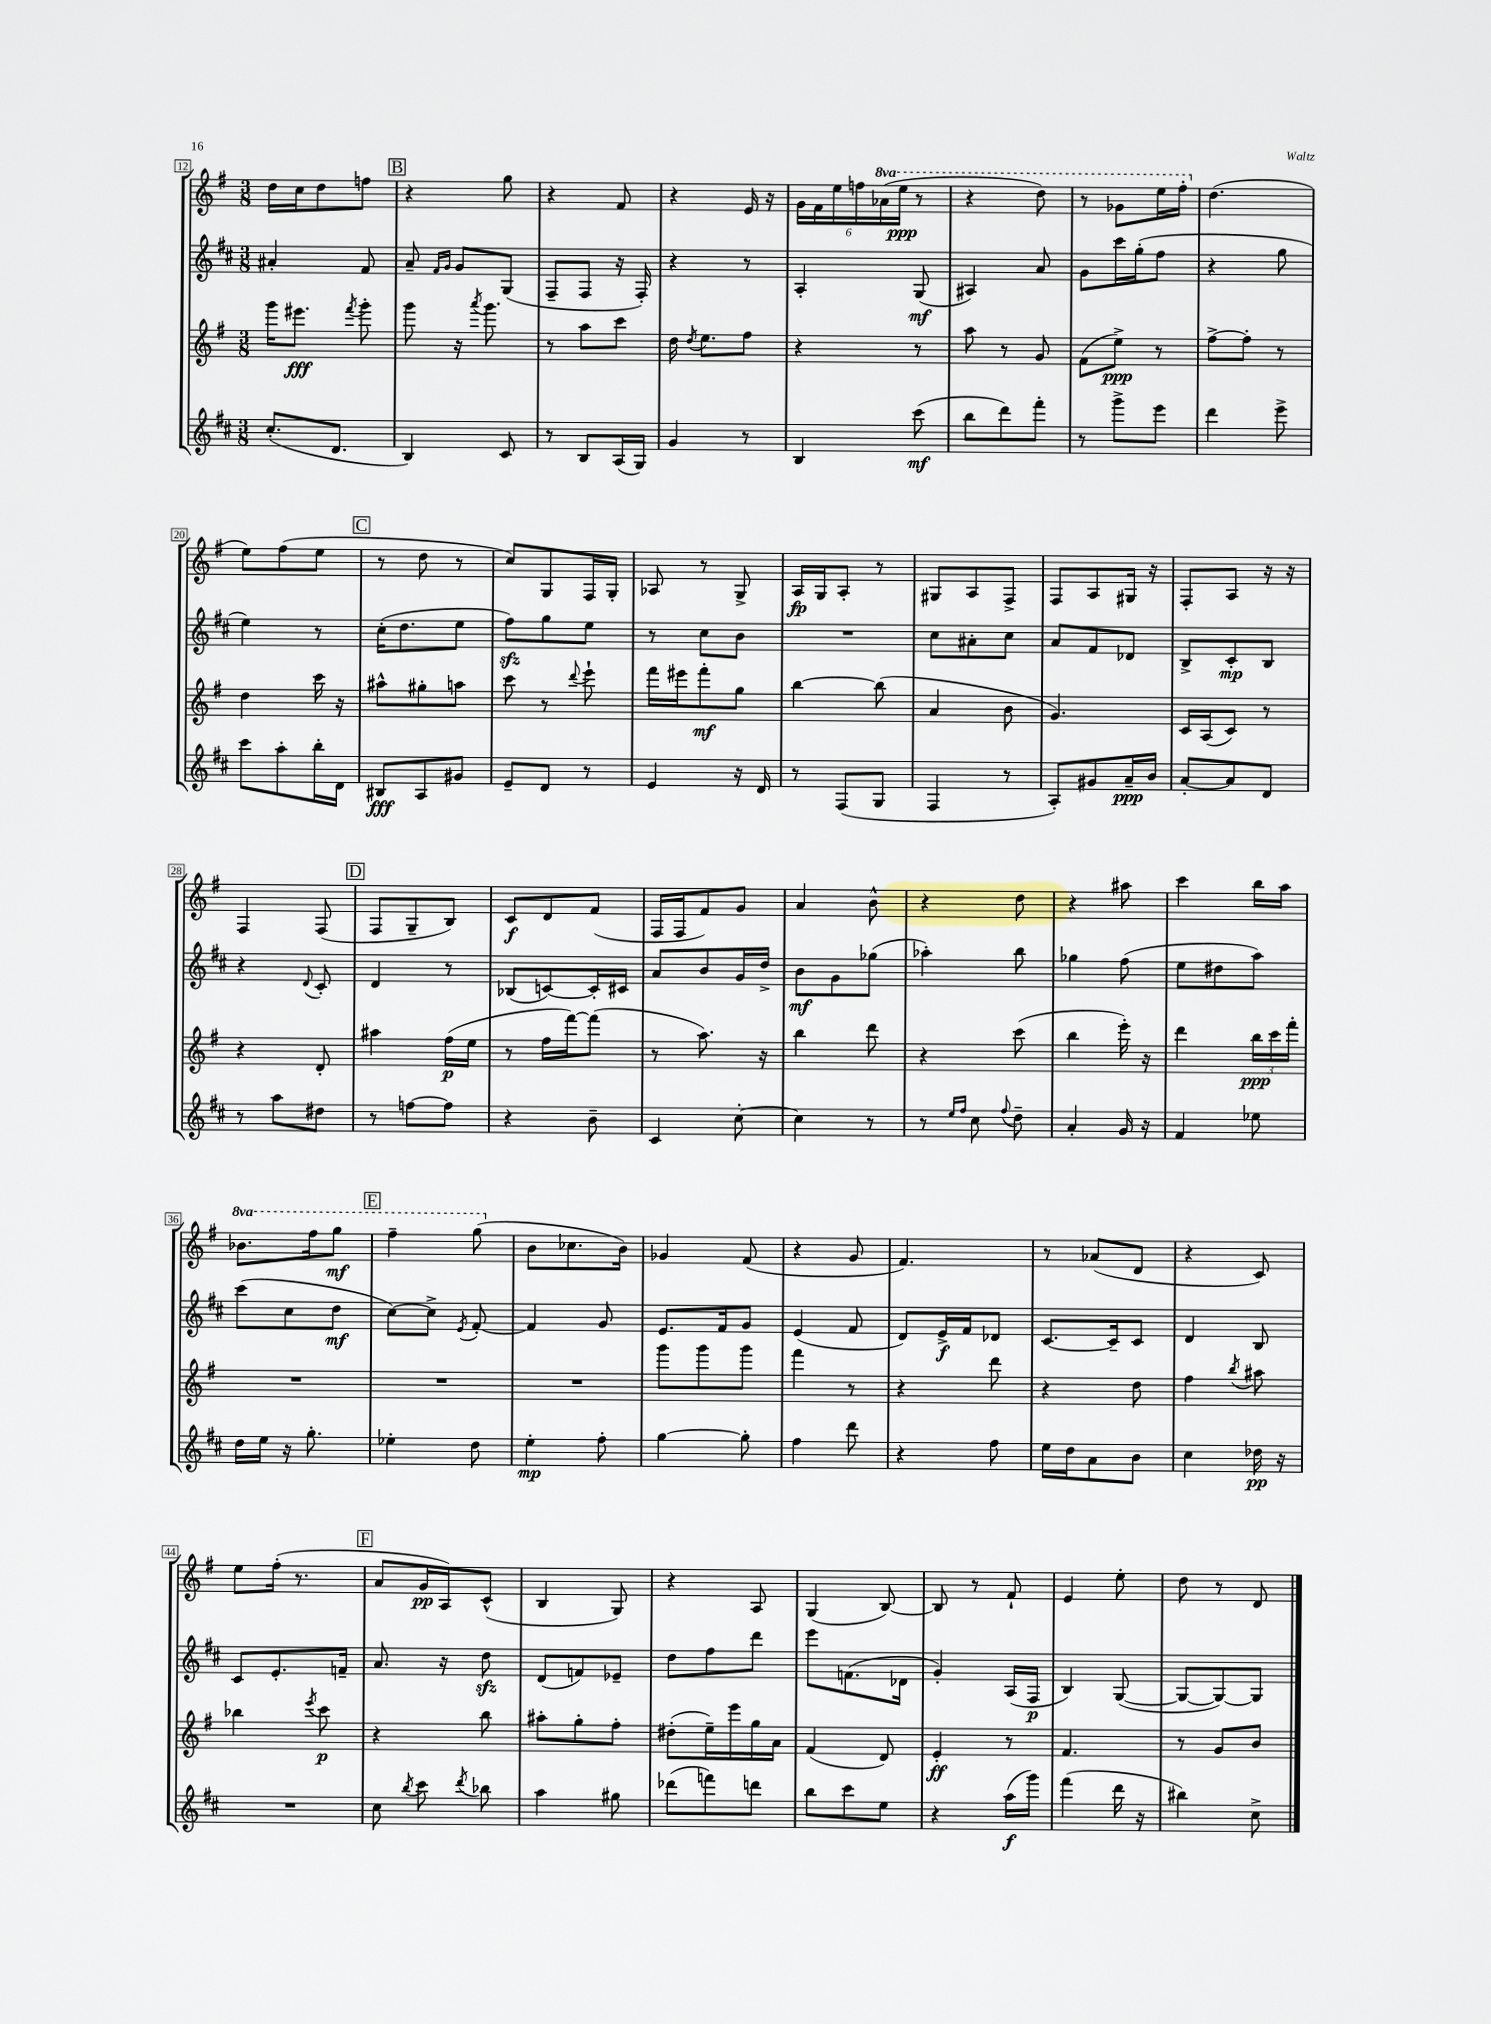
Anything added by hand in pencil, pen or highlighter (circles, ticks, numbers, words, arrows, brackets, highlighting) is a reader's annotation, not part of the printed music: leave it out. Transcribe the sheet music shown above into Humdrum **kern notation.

**kern	**kern	**kern	**kern
*staff4	*staff3	*staff2	*staff1
*clefG2	*clefG2	*clefG2	*clefG2
*k[f#c#]	*k[f#]	*k[f#c#]	*k[f#]
*M3/8	*M3/8	*M3/8	*M3/8
(8.cc#'	16ggg	4a#'	16dd
.	8.eee#	.	16cc
.	.	.	8dd
8.d	.	.	.
.	8qfff#	.	.
.	8ggg'	8f#	8ff
=	=	=	=
4B)	8ggg	8a~	4r
.	.	16qqf#	.
.	.	16qqg	.
.	16r	8g	.
.	8qaaa	.	.
.	8.ggg	.	.
8c#	.	(8G	8gg
=	=	=	=
8r	8r	8F#~	4r
8B	8aa	8F#	.
(16A	8ccc	16r	8f#
16G)	.	16F#')	.
=	=	=	=
4g	16dd	4r	4r
.	8qdd	.	.
.	8.ee	.	.
8r	8ff#	8r	16e
.	.	.	16r
=	=	=	=
4B	4r	4A'	24g
.	.	.	24f#
.	.	.	24ee
.	.	.	24ff
.	.	.	(24aa-
.	.	.	24eee
(8ccc#	8r	(8G	8r
=	=	=	=
8bb	8aa	4A#)	4r
8ddd)	8r	.	.
8fff#'	8g	8a	8ddd)
=	=	=	=
8r	(8f#	8g	8r
8ggg^	8ee^)	16ccc#	8gg-
.	.	(16gg'	.
8eee	8r	8ff#	16eee
.	.	.	16fff#'
=	=	=	=
4ddd	[8ff#^	4r	(4.dd
.	8ff#']	.	.
8eee^	8r	8gg	.
=	=	=	=
8ccc#	4dd	4ee)	8ee)
8aa'	.	.	(8ff#
16bb'	16ccc	8r	8ee
16d	16r	.	.
=	=	=	=
8B#	8aa#^^	(16cc#'	8r
.	.	8.dd	.
8A	8gg#'	.	8dd
8g#	8aa	8ee	8r
=	=	=	=
8e~	8ccc	8ff#)	8cc)
8d	8r	8gg	8G
.	8qqddd	.	.
8r	8eee`	8ee	16F#
.	.	.	16G'
=	=	=	=
4e	16fff#	8r	8A-
.	16eee#	.	.
.	8fff#'	8cc#	8r
16r	8gg	8b	8G^
16d	.	.	.
=	=	=	=
8r	[4bb	4.r	16A
.	.	.	16G
(8F#	.	.	8A'
8G	(8bb]	.	8r
=	=	=	=
4F#	4a	8cc#	8G#
.	.	8a#'	8A
8r	8b	8cc#	8F#^
=	=	=	=
8A')	4.g)	8a	8F#
8g#	.	8f#	8A
16a~	.	8d-	16G#
16b	.	.	16r
=	=	=	=
[8a'	16c	8B^	8F#'
.	(16A	.	.
8a]	8c)	8c#'	8A
8d	8r	8B	16r
.	.	.	16r
=	=	=	=
8r	4r	4r	4F#
8aa	.	.	.
.	.	8qqd	.
8dd#	8d'	8c#'	(8F#
=	=	=	=
8r	4aa#	4d	8F#
[8ff	.	.	8G~
8ff]	(16ff#	8r	8B)
.	16ee	.	.
=	=	=	=
4r	8r	(8B-	8c
.	16ff#	[8c)	8d
.	[16fff#)	.	.
8b~	(8fff#]	16c']	(8f#
.	.	16c#	.
=	=	=	=
4c#	8r	8a	16F#
.	.	.	16F#
.	8.aa)	8b	8f#)
[8cc#'	.	16g	8g
.	16r	16dd^	.
=	=	=	=
4cc#]	4bb	8b	4a
.	.	8g	.
8r	8ddd	(8gg-	8b^^
=	=	=	=
8r	4r	4aa-')	4r
16qqee	.	.	.
16qqff#	.	.	.
8cc#	.	.	.
8qqff#	.	.	.
8dd~	(8ccc	8bb	8dd
=	=	=	=
4a'	4bb	4gg-	4r
16g	16eee')	(8ff#	8aa#
16r	16r	.	.
=	=	=	=
4f#	4ddd	8ee	4ccc
.	.	8dd#	.
8ee-	24bb	8aa)	16bb
.	24ccc	.	.
.	.	.	16aa
.	24fff#'	.	.
=	=	=	=
16dd	4.r	(8ccc#	8.bb-
16ee	.	.	.
16r	.	8cc#	.
8.gg'	.	.	16fff#
.	.	8dd	8ggg
=	=	=	=
4ee-'	4.r	[8cc#)	4fff#~
.	.	8cc#^]	.
.	.	8qe	.
8dd	.	[8f#'	(8ggg
=	=	=	=
4ee'	4.r	4f#]	8b
.	.	.	8.cc-
8ff#'	.	8g	.
.	.	.	16b)
=	=	=	=
[4gg	8ggg	8.e	4g-
.	8ggg	.	.
.	.	16f#	.
8gg']	8ggg	8g	(8f#
=	=	=	=
4ff#	4fff#	(4e	4r
8ddd	8r	8f#	8g
=	=	=	=
4r	4r	8d)	4.f#)
.	.	16e^	.
.	.	16f#	.
8ff#	8ddd	8d-	.
=	=	=	=
16ee	4r	[8.c#	8r
16dd	.	.	.
8a	.	.	(8a-
.	.	16c#~]	.
8b	8dd	8c#	8d
=	=	=	=
4cc#	4ff#	4d	4r
.	8qbb	.	.
16dd-	8aa#	8B	8c)
16r	.	.	.
=	=	=	=
4.r	4bb-	8c#	8ee
.	.	8.e'	(16ff#'
.	.	.	8.r
.	8qeee	.	.
.	8ccc	.	.
.	.	16f~	.
=	=	=	=
8cc#	4r	8.a	8a
8qbb	.	.	.
8ccc#	.	.	16g
.	.	16r	16A)
8qddd	.	.	.
8bb-	8bb	8dd	(8c^^
=	=	=	=
4aa	8aa#'	(8d	4B
.	8gg'	8f)	.
8gg#	8ff#'	8e-~	8G)
=	=	=	=
(8ddd-	(8dd#'	8dd	4r
8fff)	16ee~)	8ff#	.
.	16eee	.	.
8ddd	16gg	8ddd	8A
.	16a	.	.
=	=	=	=
8bb	(4f#	8eee	(4G
8ccc#	.	(8.f	.
8ee	8d)	.	[8B)
.	.	16d-	.
=	=	=	=
4r	4e'	4g')	8B]
.	.	.	8r
(16aa	8r	(16A	8f#`
16ggg)	.	16F#	.
=	=	=	=
(4fff#	4.f#	4B)	4e
16ddd	.	([8G	8ee'
16r	.	.	.
=	=	=	=
4bb#)	8r	8G_	8dd
.	8g	8G_)	8r
8cc#^	8b	8G]	8d
==	==	==	==
*-	*-	*-	*-
